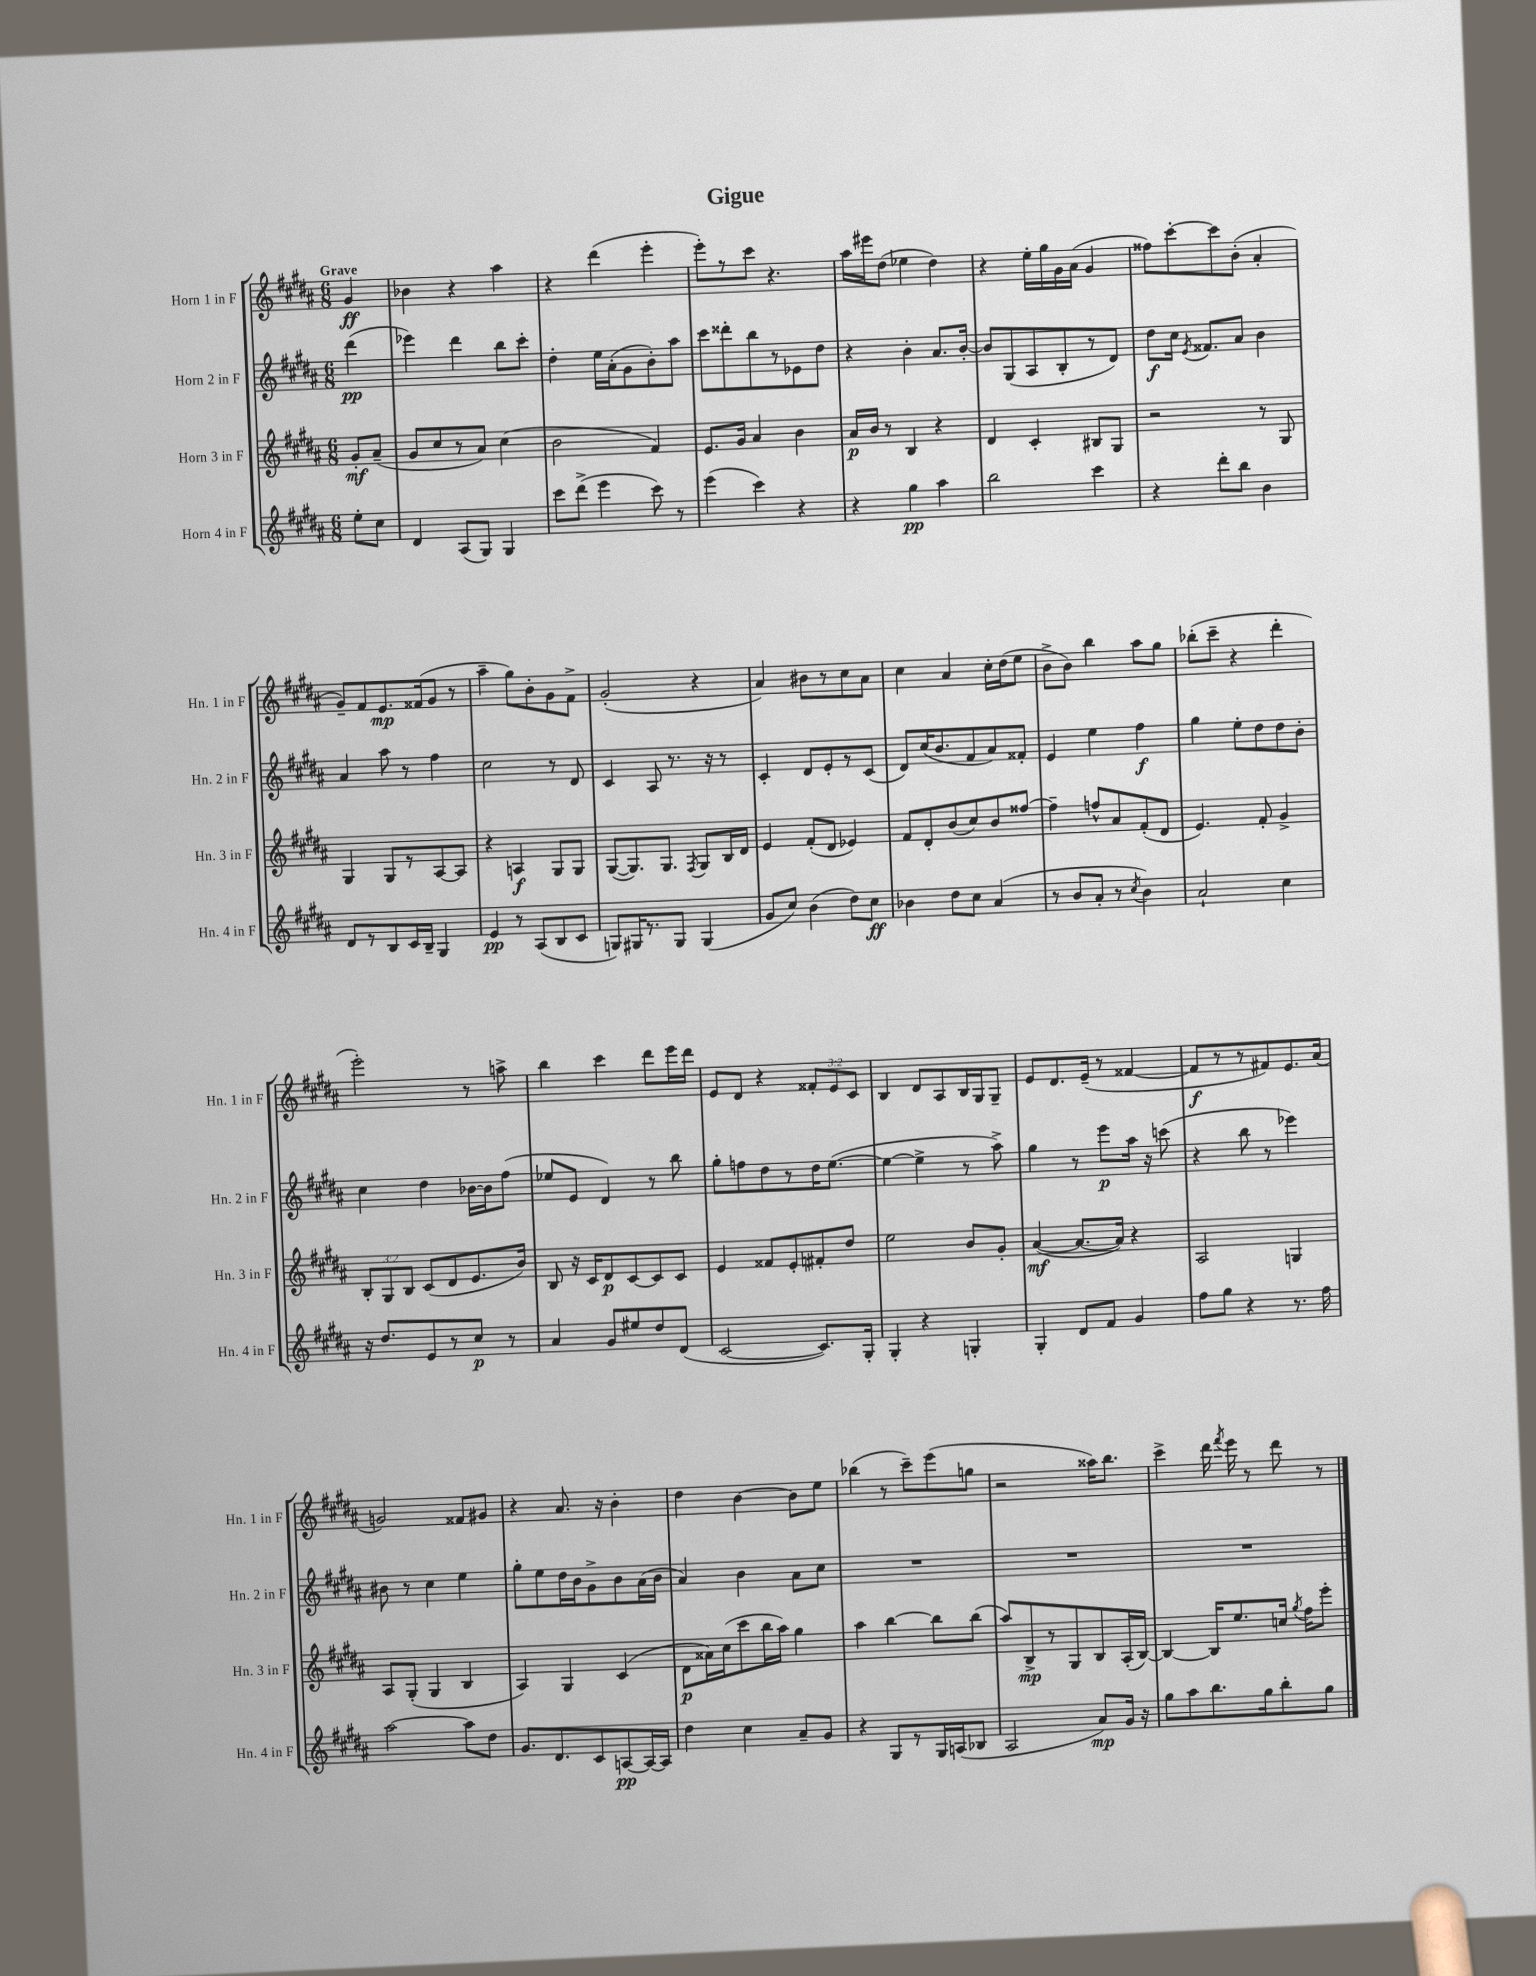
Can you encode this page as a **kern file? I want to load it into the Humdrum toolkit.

**kern	**dynam	**kern	**dynam	**kern	**dynam	**kern	**dynam
*part4	*part4	*part3	*part3	*part2	*part2	*part1	*part1
*staff4	*staff4	*staff3	*staff3	*staff2	*staff2	*staff1	*staff1
*I"Horn 4 in F	*	*I"Horn 3 in F	*	*I"Horn 2 in F	*	*I"Horn 1 in F	*
*I'Hn. 4 in F	*	*I'Hn. 3 in F	*	*I'Hn. 2 in F	*	*I'Hn. 1 in F	*
*clefG2	*	*clefG2	*	*clefG2	*	*clefG2	*
*k[f#c#g#d#a#]	*	*k[f#c#g#d#a#]	*	*k[f#c#g#d#a#]	*	*k[f#c#g#d#a#]	*
*M6/8	*	*M6/8	*	*M6/8	*	*M6/8	*
=	=	=	=	=	=	=	=
!	!	!	!	!	!	!LO:TX:a:B:t=Grave	!
8ee'\L	.	8g#'/L	mf	(4ddd#\	pp	4g#/	ff
8cc#\J	.	(8a#~/J	.	.	.	.	.
=1	=1	=1	=1	=1	=1	=1	=1
4d#/	.	8g#/L	.	4eee-X\)	.	4b-X\	.
.	.	8cc#/	.	.	.	.	.
(8A#/L	.	8r	.	4ddd#\	.	4r	.
8G#/J)	.	8a#/J)	.	.	.	.	.
4G#/	.	(4cc#\	.	8bb\L	.	4aa#\	.
.	.	.	.	8ccc#'\J	.	.	.
=2	=2	=2	=2	=2	=2	=2	=2
8ccc#\L	.	2b\	.	4dd#'\	.	4r	.
(8ddd#^\J	.	.	.	.	.	.	.
4eee\	.	.	.	16ee\LL	.	(4ddd#\	.
.	.	.	.	(16a#'\J	.	.	.
.	.	.	.	8g#\	.	.	.
8ccc#\)	.	4f#/)	.	8b'\)	.	4eee'\	.
8r	.	.	.	8aa#\J	.	.	.
=3	=3	=3	=3	=3	=3	=3	=3
(4eee\	.	8.e/L	.	8ccc#\L	.	8eee'\L)	.
.	.	.	.	8ddd##X'\	.	8r	.
.	.	16g#/Jk	.	.	.	.	.
4ccc#\)	.	4a#/	.	8bb\	.	8ccc#\J	.
.	.	.	.	8r	.	4.r	.
4r	.	4b\	.	8e-X\	.	.	.
.	.	.	.	8dd#\J	.	.	.
=4	=4	=4	=4	=4	=4	=4	=4
4r	.	16a#/LL	p	4r	.	16aa#\LL	.
.	.	16b/JJ	.	.	.	16eee#X\J	.
.	.	8r	.	.	.	(8dd#\J	.
4gg#\	pp	4B/	.	4b'\	.	4ee-X\	.
4aa#\	.	4r	.	8.a#/L	.	4dd#\)	.
.	.	.	.	[16b'/Jk	.	.	.
=5	=5	=5	=5	=5	=5	=5	=5
2bb\	.	4d#/	.	8b/L]	.	4r	.
.	.	.	.	(8G#/	.	.	.
.	.	4c#'/	.	8A#/	.	16ee'\LL	.
.	.	.	.	.	.	16gg#\	.
.	.	.	.	8B'/	.	16g#\	.
.	.	.	.	.	.	(16a#\JJ	.
4ccc#\	.	8B#X/L	.	8r	.	4g#/	.
.	.	8G#/J	.	8d#/J)	.	.	.
=6	=6	=6	=6	=6	=6	=6	=6
4r	.	2r	.	8dd#\L	f	8ff##X\L)	.
.	.	.	.	16cc#\Jk	.	[8ccc#'\	.
.	.	.	.	8qe/	.	.	.
.	.	.	.	8.f##X/L	.	.	.
8ddd#'\L	.	.	.	.	.	8ccc#\]	.
8bb\J	.	.	.	8a#/J	.	(8b'\J	.
4b\	.	8r	.	4b\	.	4a#'/	.
.	.	8G#/	.	.	.	.	.
!!LO:LB:g=z
=7	=7	=7	=7	=7	=7	=7	=7
8d#/L	.	4G#/	.	4a#/	.	8g#~/L)	.
8r	.	.	.	.	.	8f#/	.
8B/	.	8G#/L	.	8aa#\	.	8.e/	mp
16c#/L	.	8r	.	8r	.	.	.
16B~/JJ	.	.	.	.	.	(16f##X/k	.
4G#/	.	[8A#/	.	4ff#\	.	8g#/J	.
.	.	8A#/J]	.	.	.	8r	.
=8	=8	=8	=8	=8	=8	=8	=8
4e/	pp	4r	.	2cc#\	.	4aa#~\	.
8r	.	4An/	f	.	.	8gg#\L)	.
(8A#/L	.	.	.	.	.	8b'\	.
8B/	.	8G#/L	.	8r	.	8g#\	.
8c#/J	.	8G#/J	.	8d#/	.	8f#^\J	.
=9	=9	=9	=9	=9	=9	=9	=9
8Gn/L)	.	([8G#/L	.	4c#/	.	(2g#'/	.
16G#X/K	.	8.G#/])	.	.	.	.	.
8.r	.	.	.	.	.	.	.
.	.	.	.	8A#/	.	.	.
.	.	8.G#/J	.	.	.	.	.
8G#/J	.	.	.	8.r	.	.	.
.	.	8qF#/	.	.	.	.	.
(4G#/	.	8G#/L	.	.	.	4r	.
.	.	.	.	16r	.	.	.
.	.	16B/L	.	8r	.	.	.
.	.	16d#/JJ	.	.	.	.	.
=10	=10	=10	=10	=10	=10	=10	=10
8g#/L	.	4e/	.	4c#'/	.	4a#/)	.
8cc#/J)	.	.	.	.	.	.	.
(4b\	.	(8f#'/L	.	8d#/L	.	8b#X\L	.
.	.	8d#/J	.	8e'/	.	8r	.
8dd#\L)	.	4e-X/)	.	8r	.	8cc#\	.
8cc#\J	ff	.	.	(8c#/J	.	8a#\J	.
=11	=11	=11	=11	=11	=11	=11	=11
4b-X\	.	8f#/L	.	8d#/L)	.	4cc#\	.
.	.	8d#'/	.	(16cc#/K	.	.	.
.	.	.	.	8.b/	.	.	.
8dd#\L	.	(8b/	.	.	.	4a#/	.
8cc#\J	.	8cc#/)	.	8f#/	.	.	.
(4a#/	.	8b/	.	8a#/)	.	16cc#'\LL	.
.	.	.	.	.	.	(16dd#\J	.
.	.	[8ff##X/J	.	8f##X'/J	.	8ee\J	.
=12	=12	=12	=12	=12	=12	=12	=12
8r	.	4ff##~\]	.	4e/	.	8b^\L	.
8b/L	.	.	.	.	.	8b\J)	.
8a#'/J	.	8ffn^^/L	.	4ee\	.	4bb\	.
8r	.	8a#/	.	.	.	.	.
8qcc#/	.	.	.	.	.	.	.
4b\)	.	(8f#'/	.	4ff#\	f	8aa#\L	.
.	.	8d#/J	.	.	.	8gg#\J	.
=13	=13	=13	=13	=13	=13	=13	=13
2a#`/	.	4.e/)	.	4gg#\	.	(8bb-X'\L	.
.	.	.	.	.	.	8ccc#~\J	.
.	.	.	.	8ee'\L	.	4r	.
.	.	8f#'/	.	8dd#\	.	.	.
4cc#\	.	4g#^/	.	8dd#\	.	4ddd#'\	.
.	.	.	.	8b'\J	.	.	.
!!LO:LB:g=z
=14	=14	=14	=14	=14	=14	=14	=14
16r	.	12B'/L	.	4cc#\	.	2eee'\)	.
8.dd#/L	.	.	.	.	.	.	.
.	.	12G#/	.	.	.	.	.
.	.	12B/J	.	.	.	.	.
8e/	.	(8c#/L	.	4dd#\	.	.	.
8r	.	8d#/	.	.	.	.	.
8cc#/J	p	8.e/	.	[16b-X\LL	.	8r	.
.	.	.	.	16b-\J]	.	.	.
8r	.	.	.	(8ff#\J	.	8aan^\	.
.	.	16b/Jk)	.	.	.	.	.
=15	=15	=15	=15	=15	=15	=15	=15
4a#/	.	8B/	.	8ee-X/L	.	4bb\	.
.	.	16r	.	8e/J	.	.	.
.	.	16c#/KL	.	.	.	.	.
8g#/L	.	8d#/	p	4d#/)	.	4ccc#\	.
8ee#X/	.	[8c#/	.	.	.	.	.
8dd#/	.	8c#/]	.	8r	.	8ddd#\L	.
(8d#/J	.	8c#/J	.	8bb\	.	16eee\L	.
.	.	.	.	.	.	16ddd#\JJ	.
=16	=16	=16	=16	=16	=16	=16	=16
[2c#/	.	4e/	.	8gg#'\L	.	8e/L	.
.	.	.	.	8ffn\	.	8d#/J	.
.	.	8f##X/L	.	8dd#\	.	4r	.
.	.	8e'/	.	8r	.	.	.
8.c#/L])	.	8f#X'/	.	16dd#\K	.	12f##X'/L	.
.	.	.	.	([8.ee\J	.	.	.
.	.	.	.	.	.	12e/	.
.	.	8dd#/J	.	.	.	.	.
.	.	.	.	.	.	12c#/J	.
16G#'/Jk	.	.	.	.	.	.	.
=17	=17	=17	=17	=17	=17	=17	=17
4G#'/	.	2ee\	.	4ee\_	.	4B/	.
4r	.	.	.	4ee^\]	.	8d#/L	.
.	.	.	.	.	.	8A#/	.
4Gn'/	.	8b/L	.	8r	.	16B/L	.
.	.	.	.	.	.	16G#/J	.
.	.	8g#'/J	.	8aa#^\)	.	8G#~/J	.
=18	=18	=18	=18	=18	=18	=18	=18
4G#'/	.	([4a#/	mf	4gg#\	.	8e/L	.
.	.	.	.	.	.	8.d#/	.
8d#/L	.	8.a#/L_	.	8r	.	.	.
.	.	.	.	.	.	(16e~/Jk	.
8f#/J	.	.	.	8eee\L	p	8r	.
.	.	16a#/Jk])	.	.	.	.	.
4g#/	.	4r	.	16aa#\Jk	.	[4f##X/	.
.	.	.	.	16r	.	.	.
.	.	.	.	(8cccn\	.	.	.
=19	=19	=19	=19	=19	=19	=19	=19
8ff#\L	.	2A#/	.	4r	.	8f##/L]	f
8gg#\J	.	.	.	.	.	8r	.
4r	.	.	.	8bb\	.	8r	.
.	.	.	.	8r	.	8f#X/)	.
8.r	.	4Gn/	.	4eee-X\)	.	8.e/	.
16ff#\	.	.	.	.	.	(16a#/Jk	.
!!LO:LB:g=z
=20	=20	=20	=20	=20	=20	=20	=20
[2aa#\	.	8A#/L	.	8b#X\	.	2gn/)	.
.	.	(8G#'/J	.	8r	.	.	.
.	.	4G#/	.	4cc#\	.	.	.
8aa#\L]	.	4B/	.	4ee\	.	8f##X/L	.
8dd#\J	.	.	.	.	.	8g#X/J	.
=21	=21	=21	=21	=21	=21	=21	=21
8.g#/L	.	4A#/)	.	8gg#'\L	.	4r	.
.	.	.	.	8ee\	.	.	.
8.d#/	.	.	.	.	.	.	.
.	.	4G#/	.	16dd#\L	.	8.a#/	.
.	.	.	.	16b\J	.	.	.
8c#/	.	.	.	8g#^\	.	.	.
.	.	.	.	.	.	16r	.
[8An/	pp	(4c#/	.	8b\	.	4b'\	.
16A/L_	.	.	.	(16a#\L	.	.	.
16A/JJ]	.	.	.	16b\JJ	.	.	.
=22	=22	=22	=22	=22	=22	=22	=22
4dd#\	.	8d#\L	p	4a#/)	.	4dd#\	.
.	.	16a##X\L)	.	.	.	.	.
.	.	(16cc#\J	.	.	.	.	.
4cc#\	.	8ccc#\	.	4b\	.	[4b\	.
.	.	16bb\L	.	.	.	.	.
.	.	16aa#\JJ)	.	.	.	.	.
8a#~/L	.	4gg#\	.	8a#\L	.	8b\L]	.
8g#/J	.	.	.	8cc#\J	.	8ee\J	.
=23	=23	=23	=23	=23	=23	=23	=23
4r	.	4aa#\	.	2.r	.	(4bb-X\	.
8G#/L	.	[4bb\	.	.	.	8r	.
8r	.	.	.	.	.	8ccc#~\L)	.
16G#/L	.	8bb\L]	.	.	.	(8eee\	.
(16An/J	.	.	.	.	.	.	.
8B-X/J	.	(8bb\J	.	.	.	8ggn\J	.
=24	=24	=24	=24	=24	=24	=24	=24
2A#/	.	8aa#/L)	.	2.r	.	2r	.
.	.	8B^/	mp	.	.	.	.
.	.	8r	.	.	.	.	.
.	.	8G#/	.	.	.	.	.
8a#/L)	mp	8B/	.	.	.	16aa##X\KL)	.
.	.	.	.	.	.	8.bb\J	.
16g#/Jk	.	(16A#'/L	.	.	.	.	.
16r	.	[16B/JJ)	.	.	.	.	.
=25	=25	=25	=25	=25	=25	=25	=25
8gg#\L	.	4B/_	.	2.r	.	4ccc#^\	.
8aa#\	.	.	.	.	.	.	.
8.bb\	.	16B/KL]	.	.	.	16ddd#\	.
.	.	.	.	.	.	8qfff#/	.
.	.	8.ee/	.	.	.	16eee\	.
.	.	.	.	.	.	8r	.
16gg#\k	.	.	.	.	.	.	.
8bb'\	.	16ccn/Jk	.	.	.	8ddd#\	.
.	.	8qgg#/	.	.	.	.	.
.	.	16ff#\KL	.	.	.	.	.
8gg#\J	.	8eee'\J	.	.	.	8r	.
==	==	==	==	==	==	==	==
*-	*-	*-	*-	*-	*-	*-	*-
